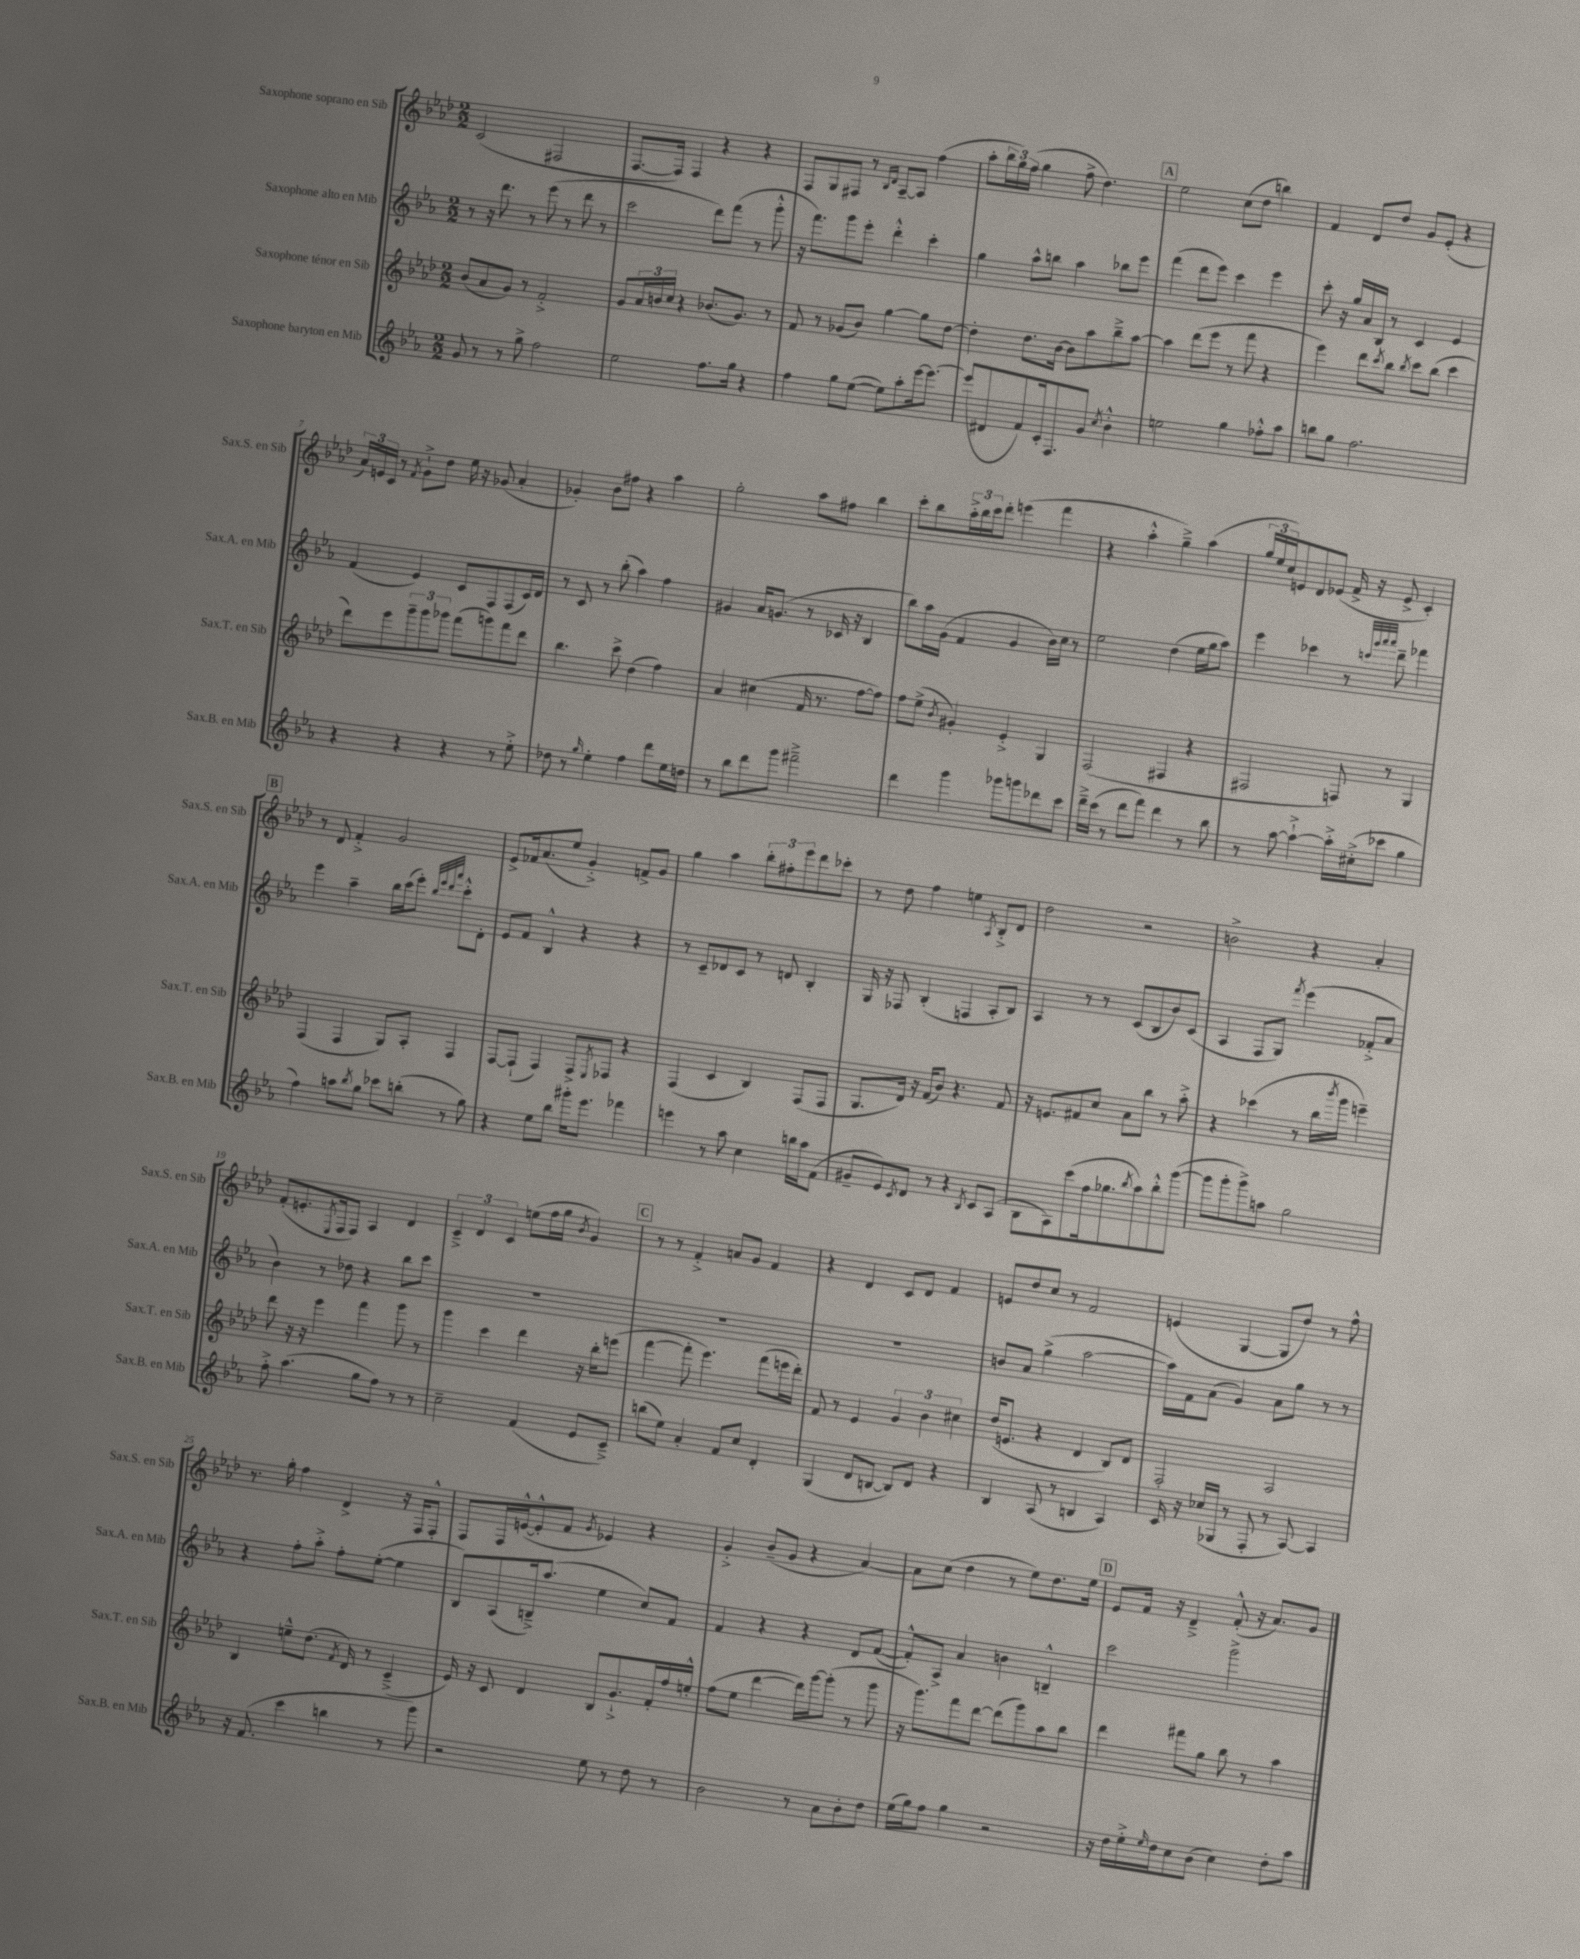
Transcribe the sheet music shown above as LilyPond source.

<<
\new StaffGroup <<
\new Staff = "s0" \with { instrumentName = "Saxophone soprano en Sib" shortInstrumentName = "Sax.S. en Sib" } {
    \clef treble \key aes \major \numericTimeSignature \time 2/2
    c'2( fis2 |
    f8.~ f16) f4 r4 r4 |
    f8 g8 fis8 r8 \grace { bes16 des'16 } aes8~-- aes8 f''4( |
    aes''8-. \tuplet 3/2 { bes''16 g''16) f''16( } g''4 f''8-> des''4.) |
    \mark \markup { \box "A" } ees''2 c''8( des''8 b''4) |
    f'4 des'8 des''8 g'8 ees'8-.( r4 |
    \tuplet 3/2 { aes'16) e'16 c'16 } r8 \acciaccatura { f'8 } g'8-!-> des''8 ees''16 r16 ges'8( aes'4-. |
    ges'4-.) bes'8 fis''8 r4 aes''4 |
    g''2-. aes''8 fis''8 bes''4 |
    c'''8-. bes''8 \tuplet 3/2 { aes''16-.-> bes''16 c'''16 } des'''8-. e'''4( f'''4 |
    r4 aes''4-.-^ g''4--->) aes''4( |
    \tuplet 3/2 { g''16 ees''16 c''16) } e'8 des'8 ees'8( f'16-> r16 ees'8-> c'4-.) |
    \mark \markup { \box "B" } r8 des'8 f'4-.-> g'2 |
    ees'8-> fes'16 aes'8.( ees''8 g'4-.->) f'8-> g'8 |
    g''4 aes''4 \tuplet 3/2 { bes''8-. fis''8-. ees'''8 } des'''8 ces'''8-. |
    r8 des''8 f''4 e''4 \acciaccatura { aes8 } bes8-.-> des'8 |
    des''2 r2 |
    b'2-> r4 aes'4-. |
    f'8-.( e'8.-. \acciaccatura { ees8 } f16 f8) aes4 des'4 |
    \tuplet 3/2 { c'4---> des'4 c'4 } e''8( f''16 g''16 \acciaccatura { bes'8 } g'4) |
    \mark \markup { \box "C" } r8 r8 f'4-.-> a'8 g'8 f'4 |
    r4 des'4 c'8 des'8 f'4 |
    e'8 des''8 c''8 r8 f'2 |
    e'4( g4~ g8 des''8) r8 f''8-^ |
    r8. g''16-. f''4 des'4-> r16 f16 f8-.-^ |
    f8 f16 e'16~-^( e'8-.-^ f'8 \acciaccatura { g'8 } ees'4) r4 |
    g'4-.-> bes'8--( g'8 r4 aes'4~) |
    aes'8 c''8( des''4 r8 ees''8) des''8. ees''16 |
    \mark \markup { \box "D" } ees'8 f'16 r16 des'4---> f'8-.-^( r16 aes'8.) g'8 \bar "|." |
}
\new Staff = "s1" \with { instrumentName = "Saxophone alto en Mib" shortInstrumentName = "Sax.A. en Mib" } {
    \clef treble \key ees \major \numericTimeSignature \time 2/2
    r8 r16 d'''8. r8 ees'''8( r8 d'''8 r8 |
    c'''2 d'''8) f'''8( r8 g'''8-.-^ |
    r16 f'''8.) g'''8 ees'''8-. d'''4-.-^ c'''4-. |
    g''4 aes''8-^ b''8 aes''4 bes''8 ees'''8 |
    \mark \markup { \box "A" } f'''4( d'''8 ees'''8) c'''4 ees'''4 |
    c'''8-. r16 g''16 aes'16 bes16 r8 c'4 ees'4 |
    f'4( ees'4) c'8 f8 f8( c'16) d'16 |
    r8 c'8 r8 bes''8-.( aes''4) f''4 |
    gis'4 aes'16 g'8.( r8 ces'16 r16 bes4 |
    bes''8) aes''16 g'16( f'4 g'4 bes'16) c''16 r8 |
    ees''2 d''4( ees''16 g''16 aes''8) |
    ees'''4 ces'''4 r8 \grace { c'''32 g'''32 aes'''32 aes'''32 } d'''8-- fes'''4 |
    \mark \markup { \box "B" } ees'''4 aes''4-- bes''16 c'''16( ees'''8-.) \grace { bes''32 ees'''32 d'''32 aes'''32 } c'''8-.-^ d'8-. |
    ees'8 f'8 bes4-^ r4 r4 |
    r8 c'8-- des'8 c'8 r8 d'8 bes4-. |
    g16 r16 fes8 bes4-.( f4 aes8-. bes8) |
    aes4 r8 r8 c'8( bes8 bes'8) c'8( |
    aes4 f8 g8) \acciaccatura { f'''8 } ees'''4( fes'8-.-> aes'8 |
    bes'4) r8 des''8 r4 bes''8 c'''8 |
    R1 |
    \mark \markup { \box "C" } R1 |
    R1 |
    b'8 aes'8 g''4->( aes''2~ |
    aes''16) f'16 aes'8( g'4) aes'8 g''8 r8 r8 |
    r4 f''8-. aes''8-.-> f''8-. ees''8~-.( ees''4 |
    bes8) aes8( b16--->) aes''8.( ees''4 c''8) f'8 |
    f'4 r4 r4 d'8 f'8~( |
    f'8-.-^) aes8-> aes'4 b'4 b4---^ |
    \mark \markup { \box "D" } c'''2 g'''2-> \bar "|." |
}
\new Staff = "s2" \with { instrumentName = "Saxophone ténor en Sib" shortInstrumentName = "Sax.T. en Sib" } {
    \clef treble \key aes \major \numericTimeSignature \time 2/2
    bes'8( aes'8 g'8) r8 f'2-.-> |
    g'8 \tuplet 3/2 { aes'16 b'16 c''16 } r4 bes'8.( g'8.) r8 |
    f'8 r8 ges'8( bes'8) g''4~ g''8 des''8~ |
    des''4-. des''8. bes'16~ bes'8 aes''8 bes''8---> aes''8~ |
    \mark \markup { \box "A" } aes''4 des'''8( ees'''8 r8 f'''8 r4 |
    ees'''4) des'''8 \acciaccatura { c'''8 } bes''8 \acciaccatura { bes''8 } c'''8 bes''8( c'''4 |
    des'''8) ees'''8 \tuplet 3/2 { g'''8-- g'''8 ges'''8 } f'''8( g'''8) f'''8 des'''8 |
    bes''4. c'''8-> des''4( f''4) |
    aes'4 cis''4( f'16 r8. f''8~ f''8) |
    f''8 ees''8->( \acciaccatura { bes'8 } gis'4-.) ees'4-.-> g4 |
    f2( fis4 r4 |
    fis2 f8) r8 g4 |
    \mark \markup { \box "B" } f4( f4 g8) aes8-. f4 |
    f8~ f8-!( f4) f8-> \acciaccatura { ees8 } fes8 r4 |
    f4( c'4 bes4) f8( f8 |
    g8. des'16) r16 f'16( bes'8) r4. f'8 |
    r16 e'8. fis'8 c''8 aes'8 bes''8 r8 aes''8-.-> |
    r4 ces'''4( r8 bes''16 \acciaccatura { bes'''8 } g'''16 e'''4--) |
    des'''8 r16 r16 ees'''4 f'''4 g'''8 r8 |
    g'''4 c'''4 des'''4 r16 bes''16-. e'''8( |
    \mark \markup { \box "C" } f'''4~ f'''8-. ees'''4.) f'''8( e'''16 des'''16-.) |
    f'8 r8 ees'4 \tuplet 3/2 { g'4 bes'4 cis''4 } |
    des''16( e'8. r4 des'4 bes8) des'8 |
    f2-. aes2 |
    bes4 e''8---^ des''8.( \acciaccatura { f'8 } des'16) r8 c'4--->( |
    ees'16) r16 c'8 des'4 bes8 g'8.-!-> f'16-. f''16 e''16-.-^ |
    f''8( ees''8 des'''4~ des'''16) g'''16~ g'''8-.( r8 g'''8 |
    r16 g'''8.) f'''8 des'''8~ des'''8( g'''8) aes''8 bes''8 |
    \mark \markup { \box "D" } des'''4 fis'''8 g''8 bes''8 r8 aes''4 \bar "|." |
}
\new Staff = "s3" \with { instrumentName = "Saxophone baryton en Mib" shortInstrumentName = "Sax.B. en Mib" } {
    \clef treble \key ees \major \numericTimeSignature \time 2/2
    g'8 r8 r8 g''8-> f''2 |
    ees''2 f''8. g''16 r4 |
    f''4 g''8 ees''8~( ees''8) aes''8-. ees'''16~ ees'''8.~ |
    ees'''8( dis'8 f'8) c'16-. f8. g'8 \acciaccatura { c''8 } bes'4-.-^ |
    \mark \markup { \box "A" } e''2 g''4 fes''8-.-^ aes''8 |
    b''8 g''8 f''2. |
    r4 r4 r4 r8 ees''8-.-> |
    des''8 r8 \grace { g''16 } ees''4-. f''4 d'''8 ees''16 d''16 |
    r8 bes''8 d'''8 g'''8 fis'''2---> |
    d'''4 g'''4 ges'''8 g'''8 des'''8 c'''8 |
    d'''16---> c'''16( r8 d'''8 f'''8) d'''4 r8 bes''8 |
    r8 aes''8~ aes''4~-!-> aes''16-.-> cis''16-.->( ces'''8 g''4 |
    \mark \markup { \box "B" } f''4) a''8 \acciaccatura { bes''8 } g''8 ces'''8 b''8-.( r8 g''8) |
    r4 ees''8 bes''8 gis'''16-. ees'''8. fes'''4 |
    e'''4 r8 aes''8 c''4 b''16 aes''16 f'8( |
    gis'8-- ees'8) \acciaccatura { c'8 } d'8 r8 r4 \acciaccatura { bes8 } c'8 aes8( |
    bes8 aes8) c'''8( f''16 ges''8. \acciaccatura { bes''8 } aes''8) bes''8-.-^ g'''8~( |
    g'''8 g'''8-. g'''8->) a''8 g''2 |
    f''8-.-> aes''4.( g''8 f''8) r8 r8 |
    c''2-- f'4( ees'8 c'8--->) |
    \mark \markup { \box "C" } b''8( ees''8) aes'4-. f'8 c''8 d'4-. |
    g4( d'8 b8~ b8) d'8 r4 |
    bes4 aes8( r8 b4 aes4) |
    c'16 r16 ces''16( ges16 r8 f8-. r8 aes8~) aes4 |
    r16 f'8.( c'''4 b''4 r8 g'''8) |
    r2 ees''8 r8 d''8 r8 |
    bes'2 r8 aes'8 bes'8-. d''8 |
    ees''16( g''16) f''8 g''4 r2 |
    \mark \markup { \box "D" } r16 d''16 ees''16-.-> \grace { ees''16 } d''16 c''8 bes'8( c''4) d''8-. aes''8 \bar "|." |
}
>>
>>
